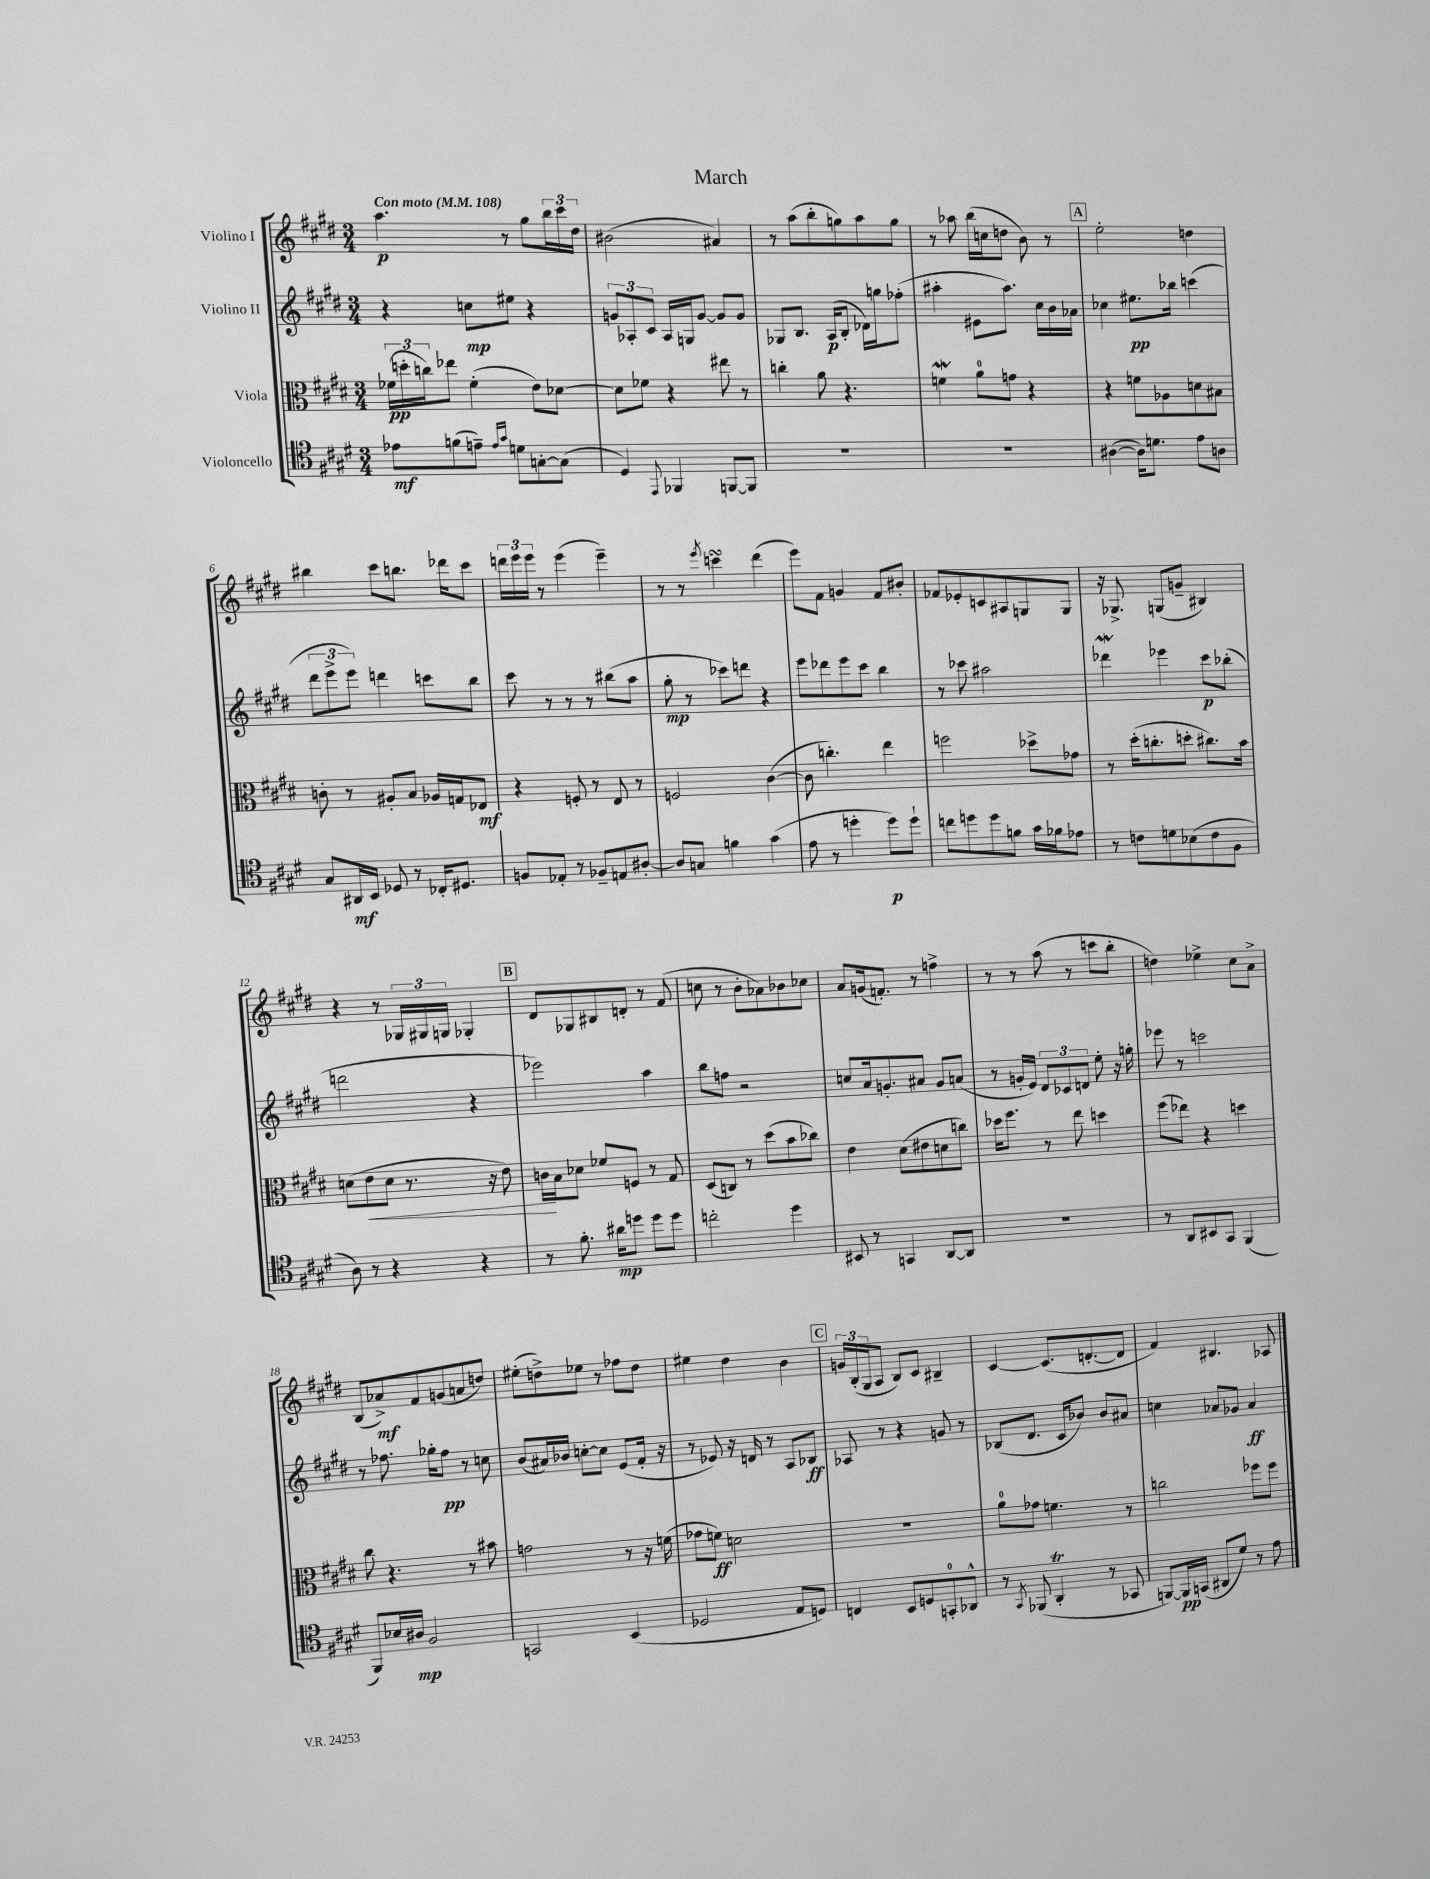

**kern	**kern	**kern	**kern
*staff4	*staff3	*staff2	*staff1
*clefC4	*clefC3	*clefG2	*clefG2
*k[f#c#g#d#]	*k[f#c#g#d#]	*k[f#c#g#d#]	*k[f#c#g#d#]
*M3/4	*M3/4	*M3/4	*M3/4
*MM108	*MM108	*MM108	*MM108
8e-	(24f-	4r	4.aa
.	24dd'	.	.
.	24cc)	.	.
(8f	8ee-	.	.
8e~)	(4f-'	8cc	.
16qqe	.	.	.
16qqg#	.	.	.
8d	.	8ee#	8r
[8G'	8e)	4r	8gg#
(8G]	[8d-	.	24bb
.	.	.	24ccc#
.	.	.	24dd#
=	=	=	=
4D#)	8d-]	12g	(2b#
.	.	12A-'	.
.	8f-	.	.
.	.	12c#	.
8qqEE	.	.	.
4FF-	4r	16A-	.
.	.	16G	.
.	.	[8g	.
[8FF	8ee#	8g]	4a#)
8FF]	8r	8g	.
=	=	=	=
2.r	4cc'	8G-	8r
.	.	8.B	(8aa
.	8a	.	8bb'
.	.	(16A	.
.	4.r	8B'	8gg)
.	.	16d-)	8aa
.	.	16gg	.
.	.	(8ff-'	8gg
=	=	=	=
2.r	4f	4aa#'	8r
.	.	.	8aa-
.	8a	8e#	(16bb
.	.	.	16cc
.	8g	8.aa#)	8dd
.	4r	.	8b)
.	.	16cc#	.
.	.	16b	8r
.	.	16a-	.
=	=	=	=
([4A#	4r	4cc-	2ee'
16A#])	8f	8.ee#	.
8.d	.	.	.
.	8A-	.	.
.	.	16bb-	.
8e	8d	(4ccc	4dd
8A	8B#	.	.
=	=	=	=
8G#	8c'	12ddd#	4bb#
.	.	12eee^	.
16AA#	8r	.	.
.	.	12eee)	.
16BB	.	.	.
8D-	8A#'	4ddd	8ccc#
8r	8B	.	8.bb
16C-'	16A-	8ccc	.
8.D#	16G	.	16ddd-
.	8E-	8bb	8ccc#
=	=	=	=
8F	4r	8ccc#	24ddd
.	.	.	24eee
.	.	.	24eee
8E-'	.	8r	8r
8r	8F'	8r	(4eee
8F-~	8r	8r	.
8E	8E	(8bb#	4eee~)
[8A#'	8r	8aa	.
=	=	=	=
8A#]	2F	8gg#'	8r
8G	.	8r	8r
.	.	.	8qeee
4f	.	8ccc-)	4ccc
.	.	8ddd	.
(4g#	([4c#	4r	(4ddd#
=	=	=	=
8e	8c#]	8eee	8eee)
8r	4.cc')	8ddd-	8f#
4dd'	.	8eee	4g
.	.	8ccc#	.
8dd)	4ee	4bb	8f#
8dd`	.	.	8b#'
=	=	=	=
8cc	2ff	8r	8f-
8dd	.	8ccc-	8e-'
8dd	.	2aa#	8c
8f	.	.	8A#
16g#	8dd-^	.	8G
16f-	.	.	.
8e-	8g-	.	8G
=	=	=	=
8r	8r	4ddd-	16r
.	.	.	8.G-^
8c	(16dd#'	.	.
.	8.cc'	.	.
8d	.	4eee-	(8G
(8B-	8dd'	.	8g~
8c	8.cc#)	8ccc#	4B#)
8F#	.	(8bb-'	.
.	16b	.	.
=	=	=	=
8A)	(8d	2ddd	4r
8r	8e	.	.
4r	8d	.	8r
.	8.r	.	24G-
.	.	.	24G#
.	.	.	24G
4r	.	4r	4G-'
.	16r	.	.
.	8e)	.	.
=	=	=	=
8r	16c	2eee-)	8d#
.	16B	.	.
8.f#'	8d-	.	8G-
.	8f-	.	8B#
16a#	.	.	.
8dd	8F	.	8d'
8dd	8r	4aa	8r
8dd	8G#	.	(8f#
=	=	=	=
2cc'	(8D#	8bb	8cc
.	8C)	8ff	8r
.	8r	2r	8b'
.	(8dd#	.	8a-)
4dd#	8b	.	8b-
.	8cc-)	.	8cc-
=	=	=	=
8BB#	4e	8cc	8a
8r	.	16a	(16g
.	.	8.g'	8.f')
4GG	(8d#	.	.
.	8e#	8a#	8r
[8AA	8d	8g	4ff^
8AA]	8cc)	(8a	.
=	=	=	=
2.r	16dd-	8r	8r
.	8.ff#	.	.
.	.	16g'	8r
.	.	16e)	.
.	8r	12d#	(8aa
.	.	12c-	.
.	8ee	.	8r
.	.	12d	.
.	4dd	8ee'	8ccc
.	.	16r	8bb'
.	.	16gg'	.
=	=	=	=
8r	(8ff#	8eee-	4dd)
8AA	8ee-)	8r	.
8BB#	4r	2ccc	4ee-^
8GG#	.	.	.
(4FF#	4dd	.	8cc#
.	.	.	8a^
=	=	=	=
8FF#)	8cc#	8r	(8B
16B-	4.r	8.ff-	8a-^)
16A#	.	.	.
2F#	.	.	8f#
.	.	16gg-'	.
.	.	8ff-	(8g
.	8r	8r	8a
.	8b#	8cc	8dd)
=	=	=	=
2GG	2g	(8b	(8ee#'
.	.	16a#)	8dd^)
.	.	16b-	.
.	.	[8cc'	8ee-
.	.	8cc]	8r
(4BB	8r	(8e	8ff-
.	16r	16f#'	8dd
.	(16f	16r	.
=	=	=	=
2D-	8g-	8r	4ee#
.	8f)	8e-)	.
.	2d	16r	4dd#
.	.	16d	.
.	.	8r	.
8E	.	8A	4b
8D)	.	8B-	.
=	=	=	=
4C	2.r	8A-	24g
.	.	.	(24B'
.	.	.	24G#
.	.	8r	8A
8BB	.	4r	8B)
8D	.	.	8c#
8GG'	.	8g	4B#~
8AA-^^	.	8r	.
=	=	=	=
8r	8a	(8B-	[4c#
8qGG#	.	.	.
(8FF-	8g-	8.d#	.
4AA'	4.f	.	(8.c#]
.	.	16c#	.
.	.	8b-)	.
.	.	.	[8.d'
8r	.	8b-	.
8GG-	8r	8a#	8d]
=	=	=	=
[8FF)	2cc	4cc	4f#)
16FF]	.	.	.
(16GG	.	.	.
8AA#	.	8a-	4.B#
8d#)	.	8g-	.
8r	8ff-	4a-	.
8e	8ff-	.	8A-
==	==	==	==
*-	*-	*-	*-
